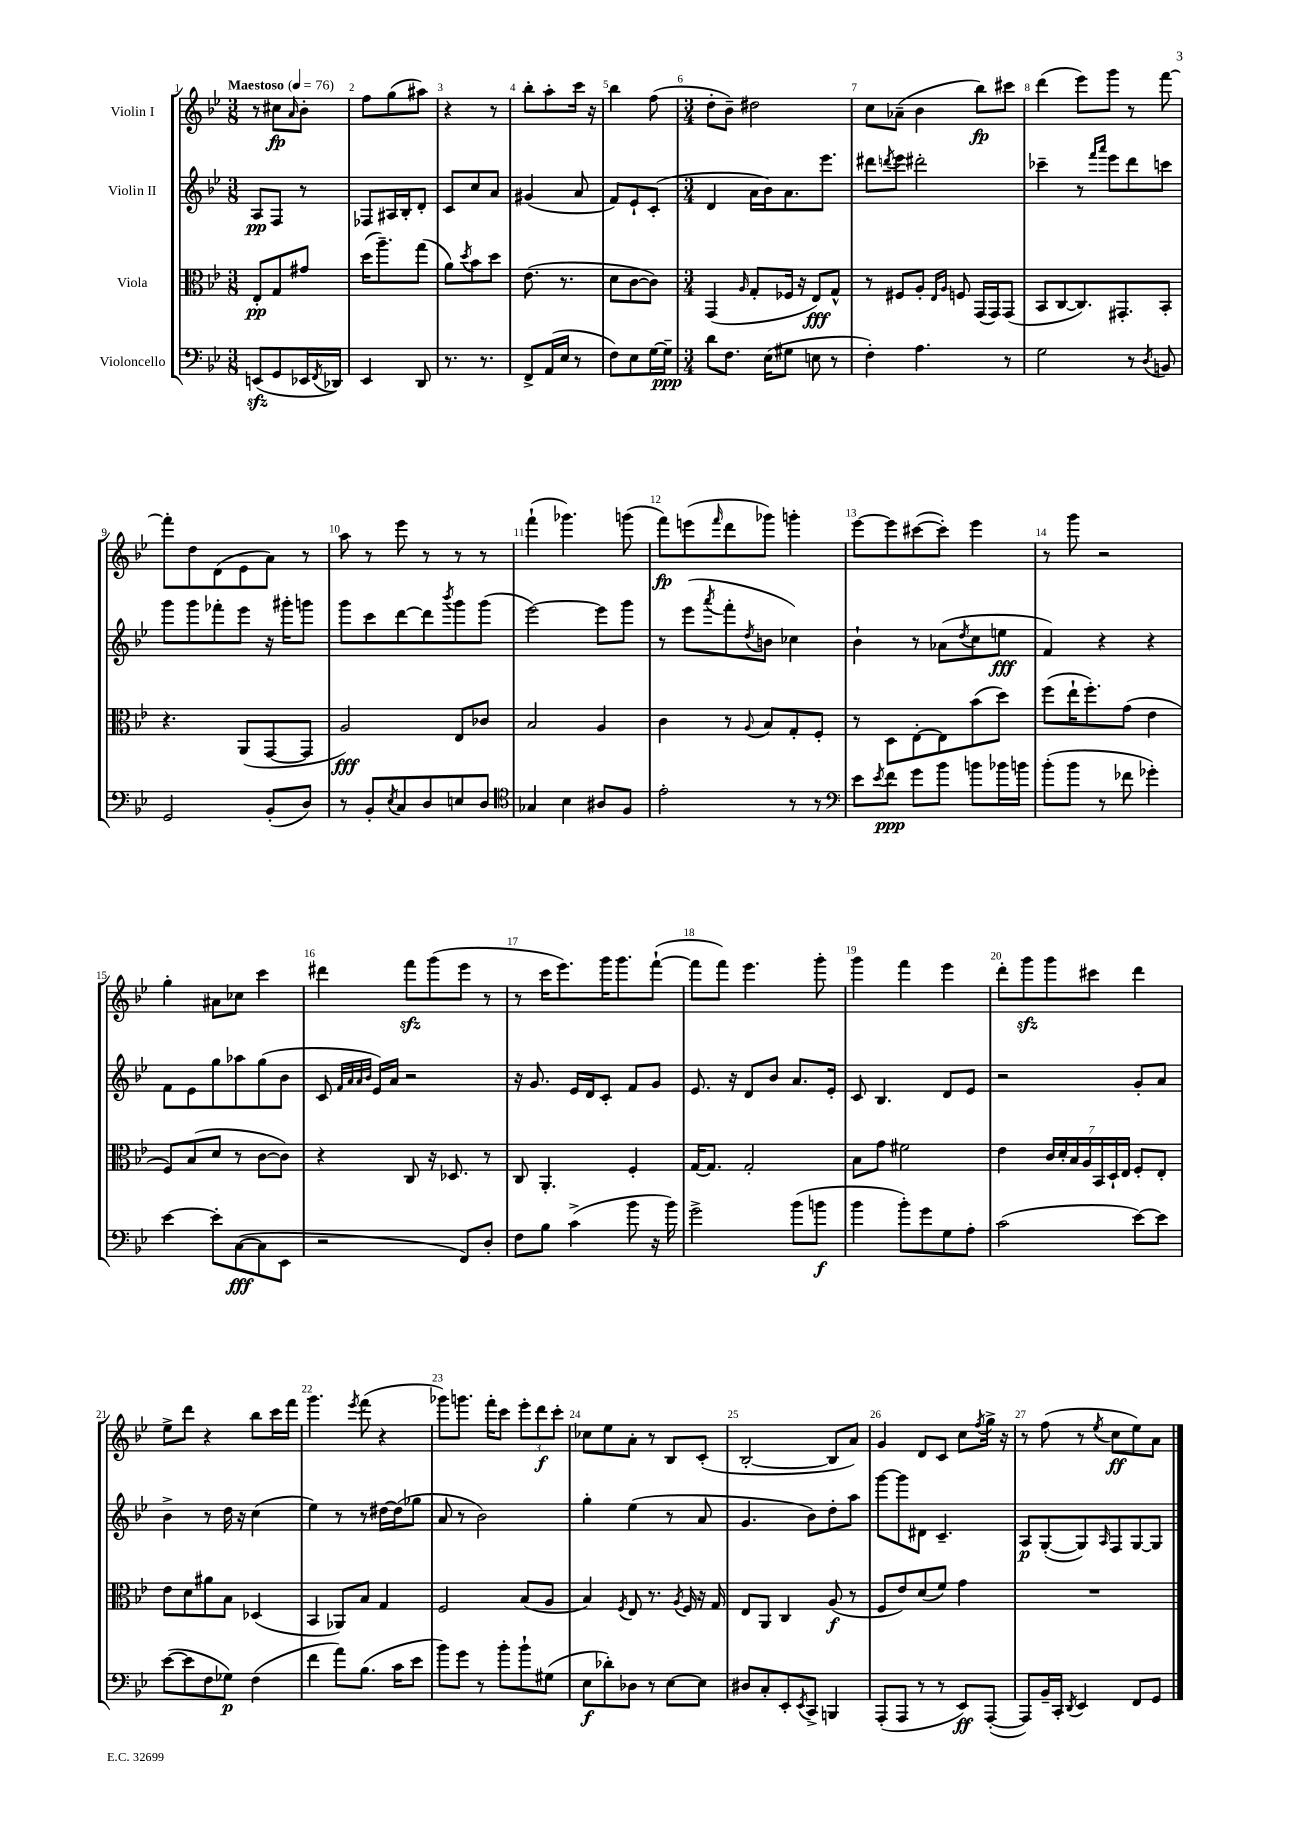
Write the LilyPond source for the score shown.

<<
\new StaffGroup <<
\new Staff = "s0" \with { instrumentName = "Violin I" } {
    \clef treble \key bes \major \numericTimeSignature \time 3/8 \tempo "Maestoso" 4 = 76
    r8 cis''8\fp \grace { a'16 } bes'8-. |
    f''8 g''8( ais''8) |
    r4 r8 |
    bes''8-. a''8-. c'''16 r16 |
    bes''4 f''8( |
    \numericTimeSignature \time 3/4 d''8-. bes'8--) dis''2 |
    c''8 aes'8--( bes'4 bes''8\fp) cis'''8 |
    d'''4( ees'''8) g'''8 r8 f'''8~ |
    f'''8-. d''8 d'8( ees'8 a'8) r8 |
    a''8 r8 ees'''8 r8 r8 r8 |
    f'''4-!( ges'''4.) g'''8( |
    f'''8\fp) e'''8( \grace { f'''16 } d'''8 ges'''8) g'''4-. |
    ees'''8~ ees'''8 cis'''8~( cis'''8-.) ees'''4 |
    r8 g'''8 r2 |
    g''4-. ais'8 ces''8 c'''4 |
    dis'''4 f'''8\sfz g'''8( ees'''8 r8 |
    r8 c'''16 ees'''8.) g'''16 g'''8. f'''8~-!( |
    f'''8 f'''8) ees'''4. g'''8-. |
    g'''4 f'''4 ees'''4 |
    d'''8-. g'''8\sfz g'''8 cis'''8 d'''4 |
    ees''8-> d'''8 r4 bes''8 c'''16 f'''16 |
    g'''4. \acciaccatura { ees'''8 } f'''8( r4 |
    ges'''8) g'''8. f'''16-. c'''8 \tuplet 3/2 { ees'''8-. d'''8\f c'''8-. } |
    ces''8 ees''8 a'8-. r8 bes8 c'8-.( |
    bes2~-. bes8 a'8) |
    g'4 d'8 c'8 c''8 \acciaccatura { f''8 } g''16-> r16 |
    r8 f''8( r8 \acciaccatura { ees''8 } c''8\ff ees''8) a'8 \bar "|." |
}
\new Staff = "s1" \with { instrumentName = "Violin II" } {
    \clef treble \key bes \major \numericTimeSignature \time 3/8
    a8\pp f8 r8 |
    fes8 ais16 bes16-. d'8-. |
    c'8 c''8 a'8 |
    gis'4( a'8 |
    f'8) ees'8-! c'8-.( |
    \numericTimeSignature \time 3/4 d'4 a'16 bes'16) a'8. ees'''8. |
    dis'''8 \acciaccatura { d'''8 } ees'''8 dis'''2-. |
    ces'''4-- r8 \grace { f'''16 a'''16 } ees'''8 d'''8 c'''8 |
    g'''8 g'''8 fes'''8-. ees'''8 r16 gis'''16-. g'''8 |
    g'''8 c'''8 d'''8~ d'''8 \acciaccatura { bes'''8 } g'''8 g'''8( |
    ees'''2~) ees'''8 g'''8 |
    r8 ees'''8( \acciaccatura { a'''8 } f'''8-. \acciaccatura { d''8 } b'8 ces''4) |
    bes'4-! r8 aes'8( \acciaccatura { d''8 } c''8 e''8\fff |
    f'4) r4 r4 |
    f'8 ees'8 g''8 aes''8 g''8( bes'8 |
    c'8 \grace { f'32 a'32 a'32 bes'32 } ees'16) a'16 r2 |
    r16 g'8. ees'16 d'16 c'8-. f'8 g'8 |
    ees'8. r16 d'8 bes'8 a'8. ees'16-. |
    c'8 bes4. d'8 ees'8 |
    r2 g'8-. a'8 |
    bes'4-> r8 d''16 r16 c''4( |
    ees''4) r8 r8 dis''16~ dis''16( ges''8 |
    a'8 r8 bes'2) |
    g''4-. ees''4( r8 a'8 |
    g'4. bes'8) d''8-. a''8 |
    g'''8~ g'''8 dis'8 c'4.-- |
    a8\p g8~-.( g8) \grace { a16 } f8 g8~ g8 \bar "|." |
}
\new Staff = "s2" \with { instrumentName = "Viola" } {
    \clef alto \key bes \major \numericTimeSignature \time 3/8
    ees8-.\pp g8 gis'8 |
    d''16( a''8.--) g''8( |
    a'8) \acciaccatura { d''8 } bes'8 d''8 |
    ees'8.( r8. |
    d'8 c'8~ c'8) |
    \numericTimeSignature \time 3/4 g,4( \grace { a16 } g8-. fes16 r16 ees8\fff) g8-^ |
    r8 fis8 a8-. \grace { ees16 a16 } f8 g,16( g,16) g,8( |
    bes,8 c8~ c8.) gis,8.-. bes,8-. |
    r4. a,8( g,8~ g,8 |
    a2\fff) ees8 ces'8 |
    bes2 a4 |
    c'4 r8 \appoggiatura { a8 } bes8 g8-. f8-. |
    r8 d8 ees8~-. ees8 bes'8( d''8) |
    f''8( ees''16-! f''8.-.) g'8( ees'4 |
    f8) bes8( d'8 r8 c'8~ c'8) |
    r4 c8 r16 des8. r8 |
    c8 a,4.-. f4-. |
    g16~ g8. g2-. |
    bes8 g'8 fis'2 |
    ees'4 \tuplet 7/4 { c'16 d'16-. bes16 a16 bes,16 d16-! ees16 } f8-. ees8-. |
    ees'8 d'8 ais'8 bes8 des4( |
    bes,4 aes,8) bes8 g4 |
    f2 bes8( a8 |
    bes4) \acciaccatura { f8 } ees8 r8. \acciaccatura { a8 } f16 r16 g16 |
    ees8 a,8 c4 a8\f( r8 |
    f8 ees'8) d'8( f'8) g'4 |
    R2. \bar "|." |
}
\new Staff = "s3" \with { instrumentName = "Violoncello" } {
    \clef bass \key bes \major \numericTimeSignature \time 3/8
    e,8\sfz( g,8 ees,16 \acciaccatura { f,8 } des,16) |
    ees,4 d,8 |
    r8. r8. |
    f,8-> a,16( ees16 r8 |
    f8) ees8 g16~ g16--\ppp |
    \numericTimeSignature \time 3/4 d'8 f8. ees16( gis8 e8 r8 |
    f4-.) a4. r8 |
    g2 r8 \acciaccatura { d8 } b,8 |
    g,2 bes,8-.( d8) |
    r8 bes,8-. \acciaccatura { ees8 } c8 d8 e8 d8 |
    \clef tenor ges4 bes4 ais8 f8 |
    ees'2-. r8 r8 |
    \clef bass ees'8 \acciaccatura { ees'8 } f'8\ppp g'8 bes'8 b'8 bes'16 b'16 |
    bes'8-.( bes'8 r8 fes'8 ges'4-.) |
    ees'4~ ees'8-. c8~\fff( c8 ees,8 |
    r2 f,8) d8-. |
    f8 bes8 c'4->( bes'8 r16 bes'16) |
    g'2-> bes'8( b'8\f |
    bes'4 bes'8-.) g'8 g8 a8-. |
    c'2( ees'8~) ees'8 |
    ees'8~( ees'8 f8 ges8\p) f4( |
    f'4 a'8) bes8.( c'16 ees'8 |
    bes'8) g'8 r8 bes'8-. bes'8-! gis8( |
    ees8\f des'8-.) des8 r8 ees8~ ees8 |
    dis8 c8-. ees,8-. \acciaccatura { ees,8 } c,8-> b,,4 |
    a,,8-.( a,,8 r8 r8 ees,8\ff) a,,8~-.( |
    a,,8) bes,16-- c,16-. \acciaccatura { d,8 } ees,4 f,8 g,8 \bar "|." |
}
>>
>>
\layout { \context { \Score \override BarNumber.break-visibility = ##(#f #t #t) barNumberVisibility = #all-bar-numbers-visible } }
